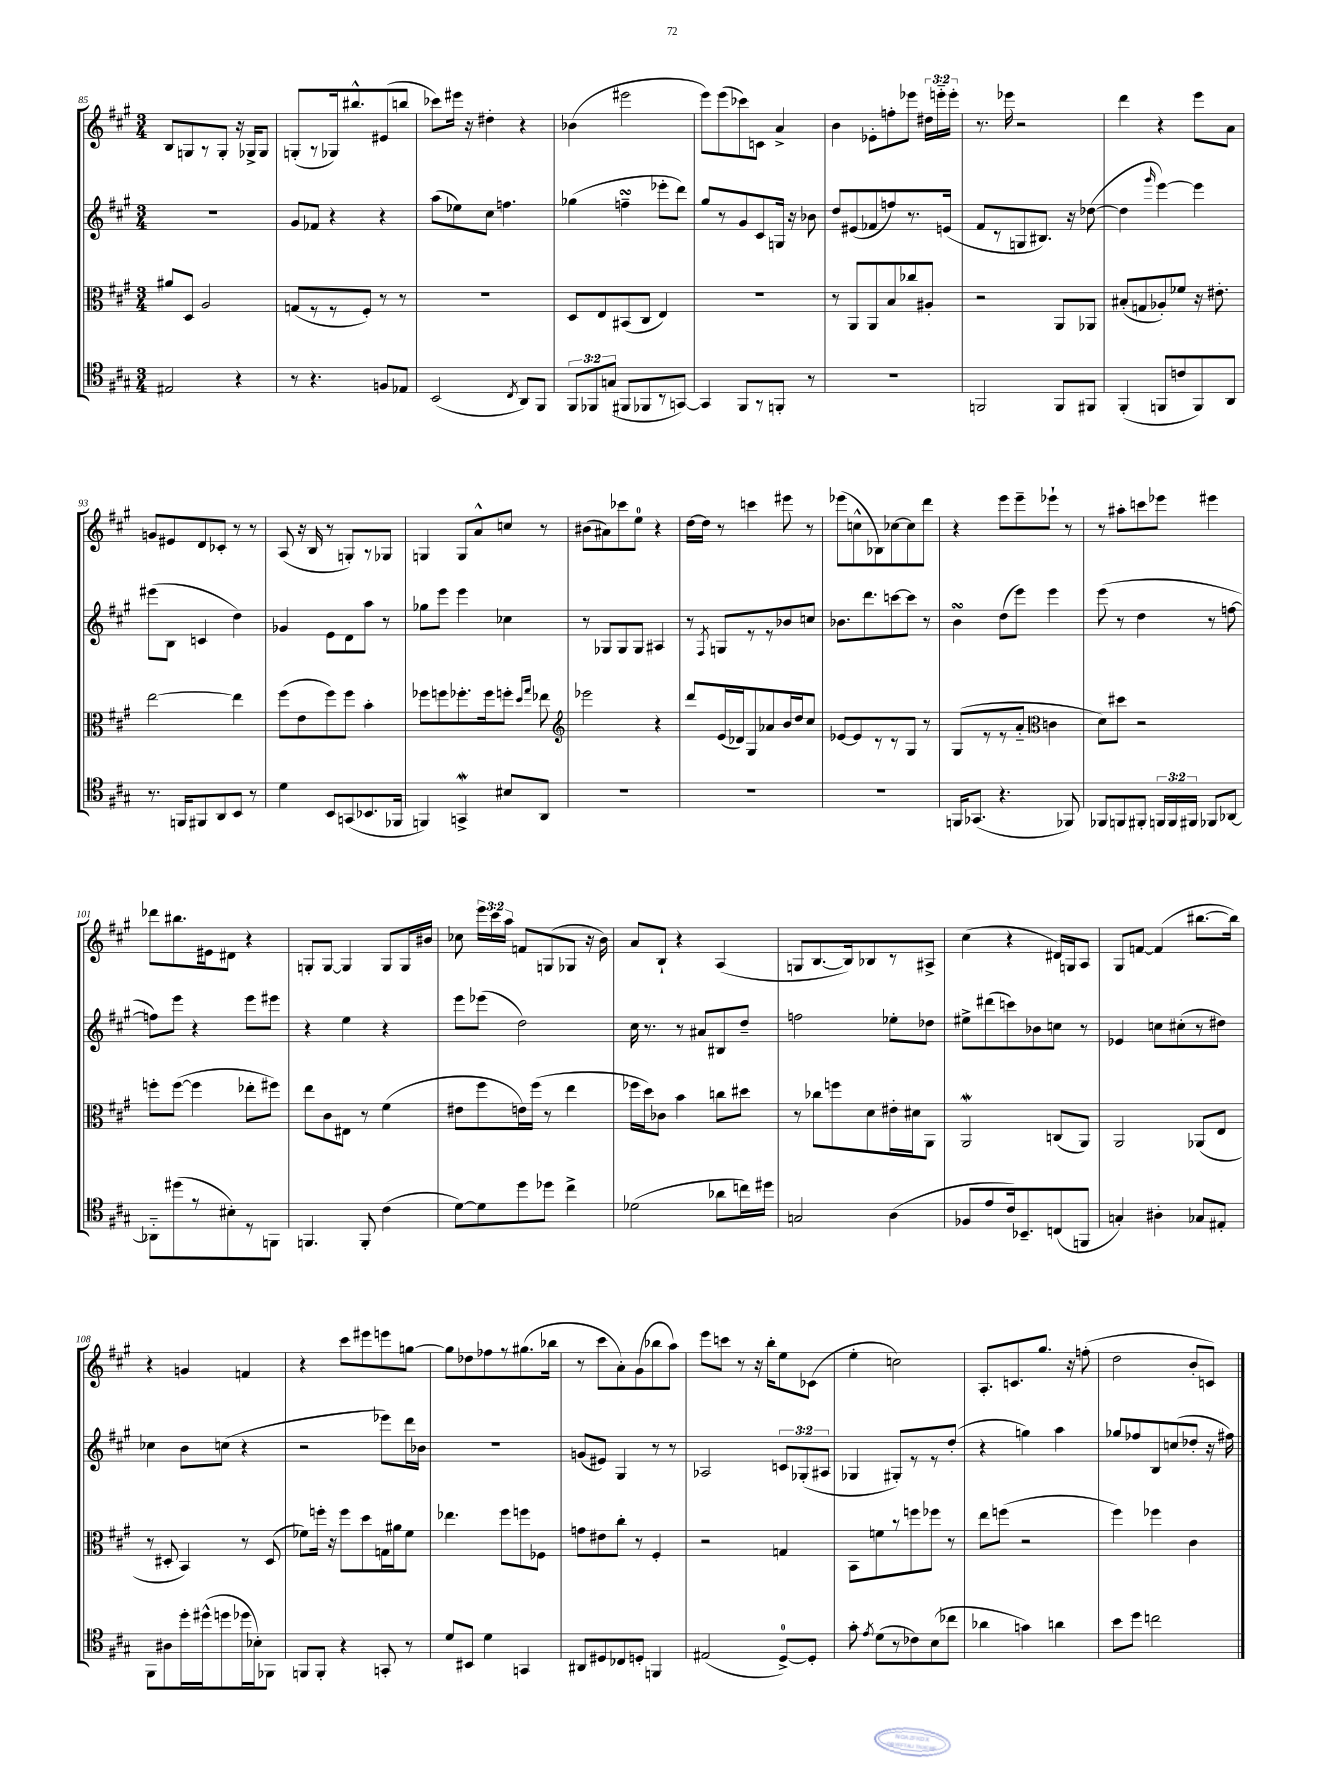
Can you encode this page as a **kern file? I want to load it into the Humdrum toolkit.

**kern	**kern	**kern	**kern
*staff4	*staff3	*staff2	*staff1
*clefC4	*clefC3	*clefG2	*clefG2
*k[f#c#g#]	*k[f#c#g#]	*k[f#c#g#]	*k[f#c#g#]
*M3/4	*M3/4	*M3/4	*M3/4
2E#/	8a#/L	2.r	8B/L
.	8D/J	.	8G/
.	2A/	.	8r
.	.	.	8G'/J
4r	.	.	16r
.	.	.	16G-^/LK
.	.	.	8G-/J
=	=	=	=
8r	(8G/L	8g#/L	(8G'/L
4.r	8r	8f-/J	8r
.	8r	4r	16G-/k)
.	.	.	8.bb#^^/
.	8F#'/J)	.	.
8F/L	8r	4r	(8e#/
8E-/J	8r	.	8bb/J
=	=	=	=
(2BB/	2.r	(8aa\L	8ccc-\L)
.	.	8ee-\)	16eee#\Jk
.	.	.	16r
.	.	8cc#\J	4dd#'\
.	.	4.ff\	.
8qC#/	.	.	.
8AA/L)	.	.	4r
8FF#/J	.	.	.
=	=	=	=
12FF#/L	8D/L	(4gg-\	(4b-\
12FF-/	.	.	.
.	8E/	.	.
(12G/J	.	.	.
8FF#/L	(8BB#/	4ff~\	2eee#\
8FF-/	8C#/J	.	.
8r	4E/)	8eee-'\L	.
[8GG/J)	.	8ddd\J)	.
=	=	=	=
4GG/]	2.r	8gg#/L	8eee\L)
.	.	8r	(8eee\
8FF#/L	.	8g#/	8ccc-\)
8r	.	8c#/	8c\J
8FF'/J	.	16G/Jk	4a^/
.	.	16r	.
8r	.	8b-\	.
=	=	=	=
2.r	8r	8dd/L	4b\
.	8AA/L	(8e#/	.
.	8AA/	8f-/	8e-'\L
.	8B/	8ff/)	8ff'\
.	8cc-/	8.r	8eee-\J
.	8A#'/J	.	24dd#\LL
.	.	.	24eee'~\
.	.	(16e/Jk	.
.	.	.	24eee'\JJ
=	=	=	=
2FF/	2r	8f#/L	8.r
.	.	8r	.
.	.	.	16eee-\
.	.	8G/	2r
.	.	8.B#/J)	.
8FF/L	8AA/L	.	.
.	.	16r	.
8FF#/J	8AA-/J	([8dd-\	.
=	=	=	=
(4FF#'/	(8B#'/L	4dd-\]	4ddd\
.	8G/	.	.
.	.	16qqggg#/	.
8FF/L	8A-'/)	[4eee\)	4r
8c/	8f-/J	.	.
8FF/)	16r	4eee\]	8eee\L
.	8.e#'\	.	.
8AA/J	.	.	8a\J
=	=	=	=
8.r	[2ee\	(8eee#\L	8g/L
.	.	8B\J	8e#/
16FF/LK	.	.	.
8FF#/	.	4c/	8d/
8AA/	.	.	8c-'/J
8BB/J	4ee\]	4dd\)	8r
8r	.	.	8r
=	=	=	=
4d\	(8ff#\L	4g-/	(8A/
.	8e\	.	16r
.	.	.	16B/
8BB/L	8ff#\)	8e\L	8r
(8GG/	8ff#\J	8d\	8G'/L)
8.BB-/	4b'\	8aa\J	8r
.	.	8r	8G-/J
16FF-/Jk	.	.	.
=	=	=	=
4FF/)	8ff-\L	8gg-\L	4G/
.	8ff\	8eee\J	.
4GG^/	8.ff-'\	4eee\	8G/L
.	.	.	8a^^/
.	16ff-\k	.	.
8B#/L	8ff'\J	4cc-\	8cc/J
.	16qqdd/LL	.	.
.	16qqgg#/JJ	.	.
8AA/J	8ee-\	.	8r
=	=	=	=
*	*clefG2	*	*
2.r	2eee-\	8r	(8b#\L
.	.	8G-/L	8a#\)
.	.	8G-/	8ccc-\
.	.	8G-/J	8ee\J
.	4r	4A#/	4r
=	=	=	=
2.r	8ddd/L	8r	[16dd\LL
.	.	.	16dd\]JJ
.	.	8qF#/	.
.	(16e/L	8G/L	8r
.	16d-/J)	.	.
.	8G#/	8r	4ccc\
.	8a-/	8r	.
.	16b/L	8b-/	8eee#\
.	16dd/J	.	.
.	8cc#/J	8cc/J	8r
=	=	=	=
2.r	[8e-/L	8.b-\L	(8eee-\L
.	8e-/]	.	8cc^^\
.	.	8.ddd\	.
.	8r	.	8B-\)
.	8r	[8ccc\	[8cc-\
.	8G#/J	8ccc\]J	8cc-\]
.	8r	8r	8ddd\J
=	=	=	=
16FF/LK	(8G#/L	4b\	4r
(8.GG-/J	.	.	.
.	8r	.	.
4.r	8r	(8dd\L	8eee\L
.	8a'~/J	8eee\J)	8eee~\
*	*clefC3	*	*
.	4c\	4eee\	8eee-`\J
8FF-/)	.	.	8r
=	=	=	=
8FF-/L	8d\L)	(8eee\	8r
8FF/	8dd#\J	8r	8aa#'\L
8FF#'/J	2r	4dd\	8ccc\
24FF/LL	.	.	8eee-\J
24FF/	.	.	.
24FF#/JJ	.	.	.
8FF-/L	.	8r	4eee#\
[8AA-/J	.	[8ff\	.
=	=	=	=
8AA-'~\]L	8ff'\L	8ff\]L)	8ddd-\L
(8dd#\	([8ff\J	8eee\J	8.bb#\
8r	4ff\]	4r	.
.	.	.	16e#\k
8B#'\)	.	.	8d#\J
8r	8ee-'\L	8eee\L	4r
8FF\J	8ff#\J)	8eee#\J	.
=	=	=	=
4.FF/	8ee\L	4r	8G'/L
.	8c#\	.	[8G/J
.	8E#\J	4ee\	4G/]
8FF'/	8r	.	.
(4c#\	(4f#\	4r	8G/L
.	.	.	16G/L
.	.	.	16b#/JJ
=	=	=	=
[8d\L)	8e#\L	8eee\L	8cc-\
8d\]	8ff#\	(8eee-\J	24eee\LL
.	.	.	24ccc#\
.	.	.	24aa\JJ
8dd\	16e\L)	2dd\)	8f/L
.	(16ff#\JJ	.	.
8dd-\J	8r	.	(8G/
4cc#^\	4ee\	.	8G-/J
.	.	.	16r
.	.	.	16b\)
=	=	=	=
(2d-\	16ff-\LL	16cc#\	8a/L
.	16dd\J)	8.r	.
.	8c-\J	.	8B`/J
.	4b\	8r	4r
.	.	8a#/L	.
8a-\L	8cc\L	8B#/	(4A/
16cc\L)	8dd#\J	8dd~/J	.
16dd#\JJ	.	.	.
=	=	=	=
2G/	8r	2ff\	8G/L
.	8cc-\L	.	[8.B/
.	8ff\	.	.
.	.	.	16B/]k)
.	8d\	.	8B-/
(4A\	16e#'\L	8ee-'\L	8r
.	16d#\J	.	.
.	8AA\J	8dd-\J	8A#^/J
=	=	=	=
8F-/L	2AA/	8ee#^\L	(4cc#\
8e/	.	(8ddd#\	.
16c#/k)	.	8ccc\)	4r
8.BB-~/	.	.	.
.	.	8b-\	.
(8C/	(8C/L	8cc\J	16d#/LL)
.	.	.	16G/J
8FF/J	8AA/J)	8r	8A/J
=	=	=	=
4G'/)	2AA/	4e-/	8G#/L
.	.	.	[8f/J
4A#'\	.	8cc\L	(4f/]
.	.	(8cc#'\	.
8G-/L	(8AA-/L	8r	[8.bb#\L
8E#'/J	8E/J	8dd#\J)	.
.	.	.	16bb#\]Jk)
=	=	=	=
8FF#\L	8r	4cc-\	4r
8A#\	8D#'/	.	.
16dd'\L	4BB/)	8b\L	4g/
(16dd#^^\J	.	.	.
8dd\	.	(8cc\J	.
16dd-\L	8r	4r	4f/
16B-'\J)	.	.	.
8FF-\J	(8D#/	.	.
=	=	=	=
8FF/L	8f-\L)	2r	4r
8FF'/J	16ff'\Jk	.	.
.	16r	.	.
4r	8ff\L	.	8ccc#\L
.	8dd\	.	8eee#\
8GG'/	16G\L	8eee-\L)	8eee\
.	16a#\J	.	.
8r	8f-\J	16ddd\L	[8gg\J
.	.	16b-\JJ	.
=	=	=	=
8d/L	4.ee-\	2.r	8gg\]L
8BB#/J	.	.	8dd-\
4d\	.	.	8ff-\
.	8ff#\L	.	8r
4GG/	8ff\	.	(8.gg#\
.	8F-\J	.	.
.	.	.	16bb-\Jk
=	=	=	=
8AA#/L	8g\L	(8g/L	8r
8D#/	8e#\	8e#/J)	8ccc#\L
8C-/	8cc#'\J	4G#/	8a'\)
8D'/J	8r	.	(8g#\
4FF/	4F#'/	8r	8bb-\
.	.	8r	8aa\J)
=	=	=	=
(2E#/	2r	2A-/	8eee\L
.	.	.	8ccc\J
.	.	.	8r
.	.	.	16r
.	.	.	16bb'\LK
[8D^/L)	4G/	12c/L	8ee\
.	.	(12G-'/	.
8D'/]J	.	.	(8c-\J
.	.	12A#/J	.
=	=	=	=
8g#'\	8BB\L	4G-/	4ee'\
8qe/	.	.	.
(8d\L	8f\	.	.
8r	8r	8G#'/L)	2cc\)
8c-\)	8ff\	8r	.
(8B\	8ff-\J	8r	.
8cc-\J	8r	(8dd'/J	.
=	=	=	=
4a-\	8ee\L	4r	8.A'/L
.	(8ff\J	.	.
.	.	.	8.c/
4g\)	2r	4gg\)	.
.	.	.	8.gg#/J
4a\	.	4aa\	.
.	.	.	16r
.	.	.	(8ff'\
=	=	=	=
8b\L	4ff#\)	8gg-/L	2dd\
8dd\J	.	8ff-/	.
2cc\	4ff-\	8B/	.
.	.	(8cc/	.
.	4c#\	8dd-'/J	8b'/L
.	.	16r	8c/J)
.	.	16ff#\)	.
==	==	==	==
*-	*-	*-	*-
